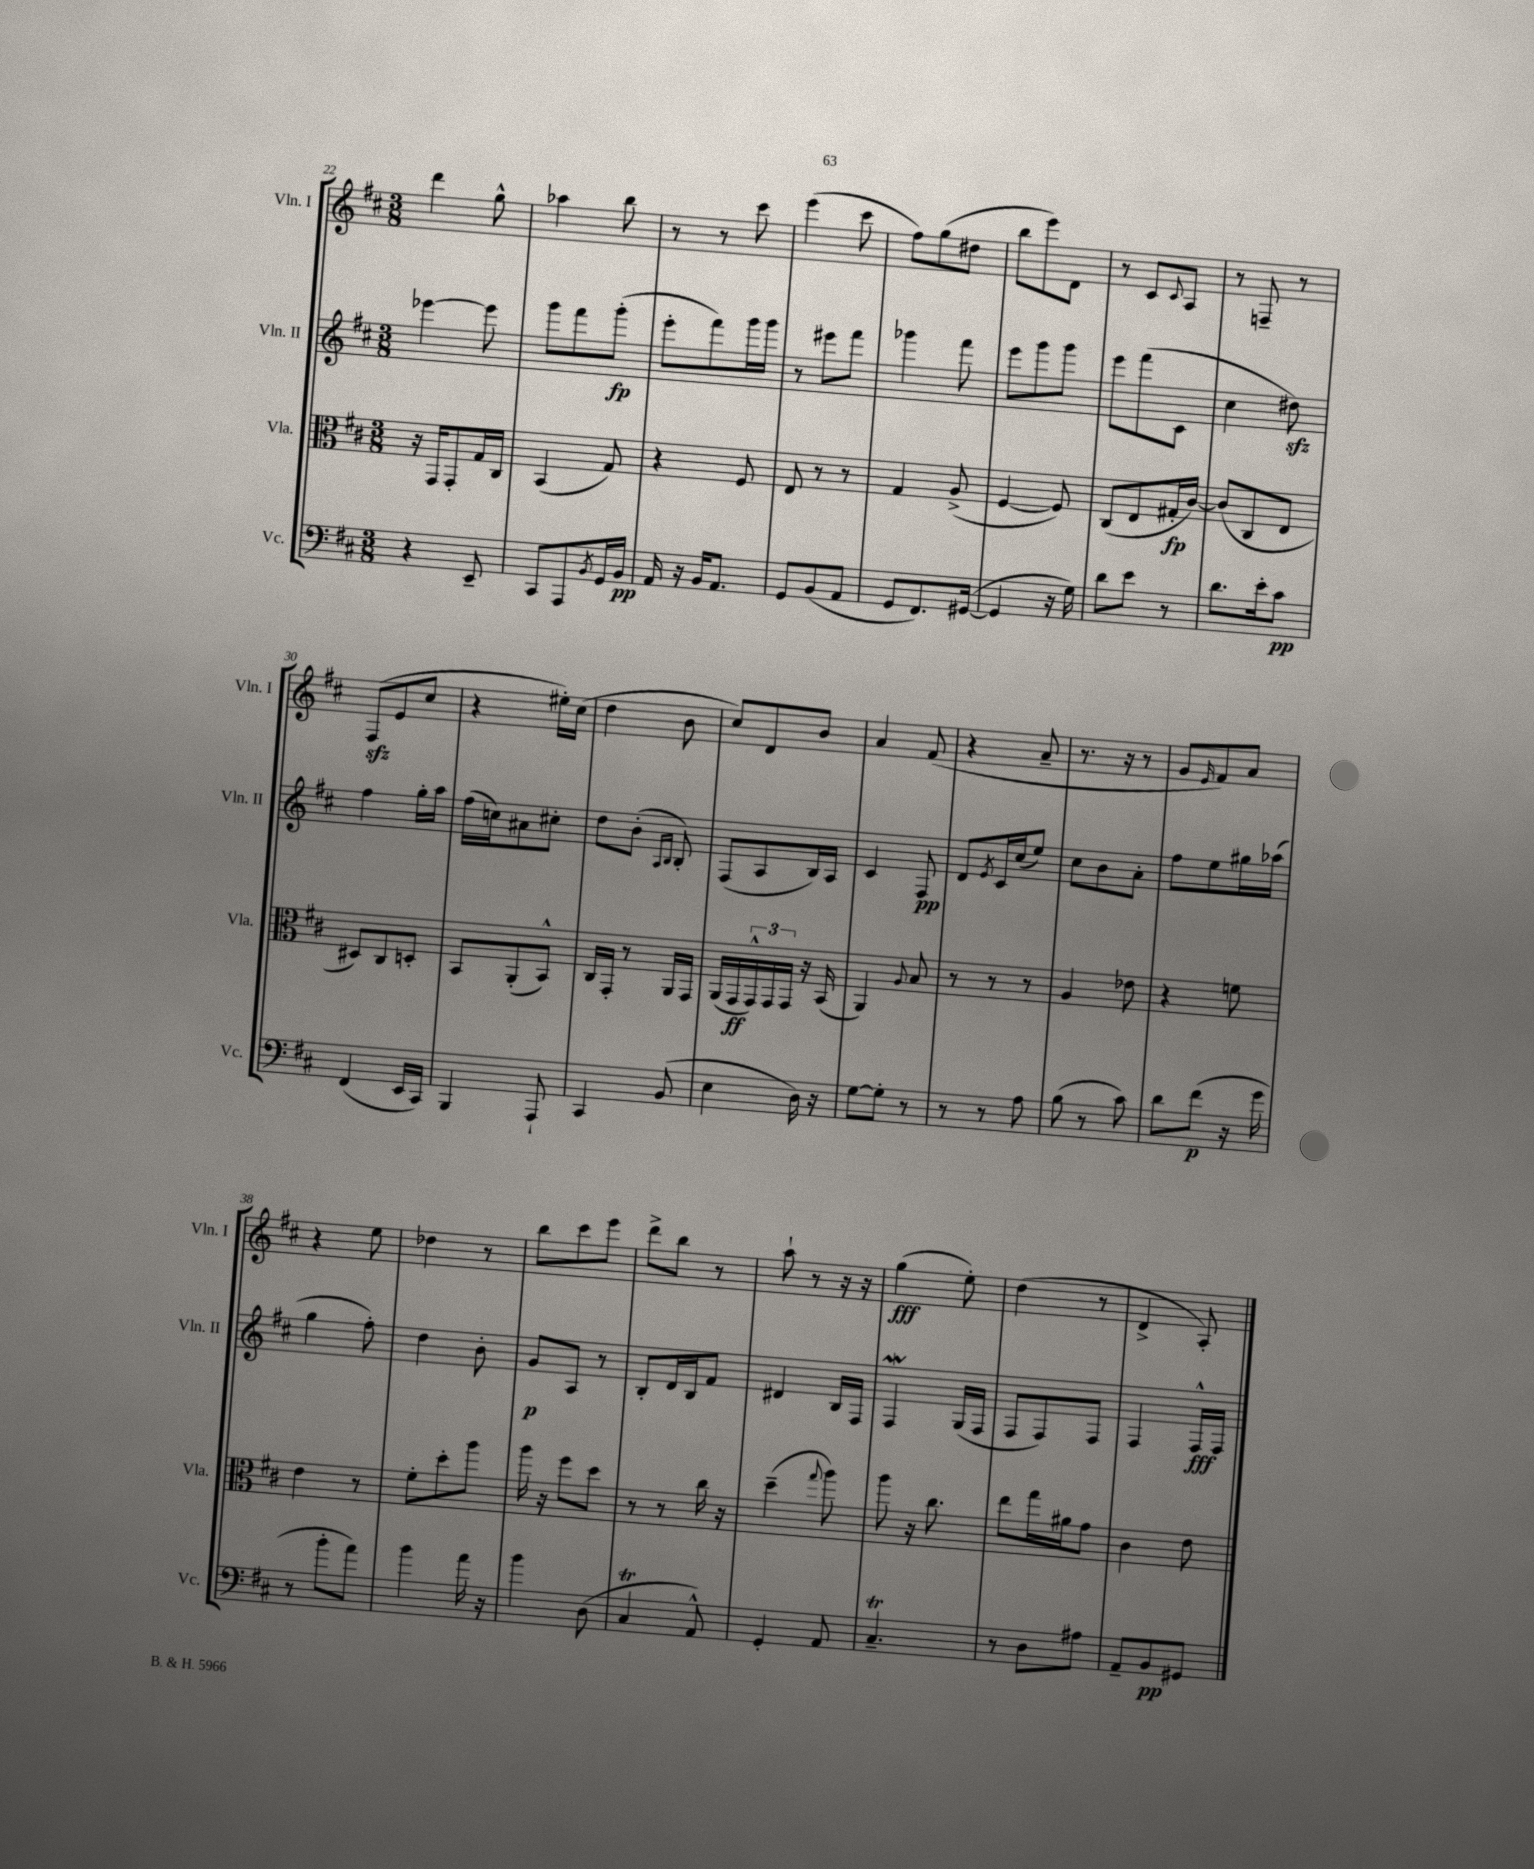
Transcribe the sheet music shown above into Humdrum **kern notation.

**kern	**kern	**kern	**kern
*staff4	*staff3	*staff2	*staff1
*clefF4	*clefC3	*clefG2	*clefG2
*k[f#c#]	*k[f#c#]	*k[f#c#]	*k[f#c#]
*M3/8	*M3/8	*M3/8	*M3/8
4r	16r	[4eee-	4ddd
.	16GG	.	.
.	8GG'	.	.
8EE~	16G	8eee-]	8gg^^
.	16C#	.	.
=	=	=	=
8CC#	(4BB	8ggg	4aa-
8AAA	.	8fff#	.
8qBB	.	.	.
16GG	8G)	(8ggg'	8bb
16BB	.	.	.
=	=	=	=
16AA	4r	8eee'	8r
16r	.	.	.
16BB	.	8fff#)	8r
8.AA	.	.	.
.	8F#	16ggg	8ccc#
.	.	16ggg	.
=	=	=	=
8GG	8E	8r	(4eee
(8BB	8r	8eee#	.
8AA	8r	8fff#	8ccc#
=	=	=	=
8GG	4G	4ggg-	8ff#)
8.FF#)	.	.	(8gg
.	(8A^	8fff#	8dd#
([16GG#	.	.	.
=	=	=	=
4GG#]	[4F#	8eee	8bb
.	.	8ggg	8eee)
16r	8F#])	8ggg	8d
16G)	.	.	.
=	=	=	=
8d	(8C#	8eee	8r
8e	8E	(8fff#	8c#
.	.	.	8qqc#
8r	16G#'	8c#	8A
.	[16c#)	.	.
=	=	=	=
8.d	(8c#]	4cc#	8r
.	8C#	.	8F~
16e'	.	.	.
8c#	8E	8dd#)	8r
=	=	=	=
(4FF#	8D#)	4ff#	(8F#
.	8C#	.	8e
16EE	8D'	16gg'	8cc#
16CC#)	.	16aa	.
=	=	=	=
4BBB	8BB	(16ff#	4r
.	.	16cc)	.
.	(8AA'	8a#	.
8AAA`	8BB^^)	8cc#'	16ee#')
.	.	.	(16cc#
=	=	=	=
4CC#	16C#	8dd	4dd
.	16GG'	.	.
.	8r	(8b'	.
.	.	16qqA	.
.	.	16qqB	.
(8BB	16AA	8B')	8b
.	16GG	.	.
=	=	=	=
4E	(16AA	(8F#	8cc#)
.	16GG	.	.
.	24GG^^)	8A	8d
.	24GG	.	.
.	24GG	.	.
16D)	16r	16B)	8b
16r	(16BB	16A	.
=	=	=	=
[8G	4AA)	4c#	4a
8G']	.	.	.
.	8qqA	.	.
8r	8B	8F#	(8f#
=	=	=	=
8r	8r	8d	4r
.	.	8qe	.
8r	8r	16c#	.
.	.	(16cc#	.
8A	8r	8ee)	8a~
=	=	=	=
(8B	4A	8cc#	8.r
8r	.	8b	.
.	.	.	16r
8c#)	8e-	8a'	8r
=	=	=	=
8d	4r	8ff#	8g
.	.	.	16qqe
(8f#	.	8ee	8f#)
16r	8f	16gg#	8a
16g	.	(16aa-	.
=	=	=	=
8r	4e	4gg	4r
8b'	.	.	.
8a)	8r	8ff#')	8ee
=	=	=	=
4b	8f#'	4dd	4dd-
.	8dd'	.	.
16a	8aa	8b'	8r
16r	.	.	.
=	=	=	=
4b	16aa	8g	8bb
.	16r	.	.
.	8ff#	8A	8ccc#
(8D	8dd	8r	8eee
=	=	=	=
4C#	8r	8B'	8ddd^
.	8r	16d	8bb
.	.	16B	.
8AA^^)	16cc#	8f#	8r
.	16r	.	.
=	=	=	=
4GG'	(4dd~	4d#	8aa`
.	.	.	8r
.	8qqgg	.	.
8AA	8aa)	16B	16r
.	.	16F#	16r
=	=	=	=
4.C#~	8aa	4F#	(4gg
.	16r	.	.
.	8.cc#	.	.
.	.	(16G	8ee')
.	.	16F#	.
=	=	=	=
8r	8ee	8F#	(4dd
8D	16gg	8F#)	.
.	16a#	.	.
8A#	8g	8F#	8r
=	=	=	=
8AA~	4c#	4F#	4d^
8BB	.	.	.
8GG#	8e	16F#^^	8A')
.	.	16F#	.
==	==	==	==
*-	*-	*-	*-
